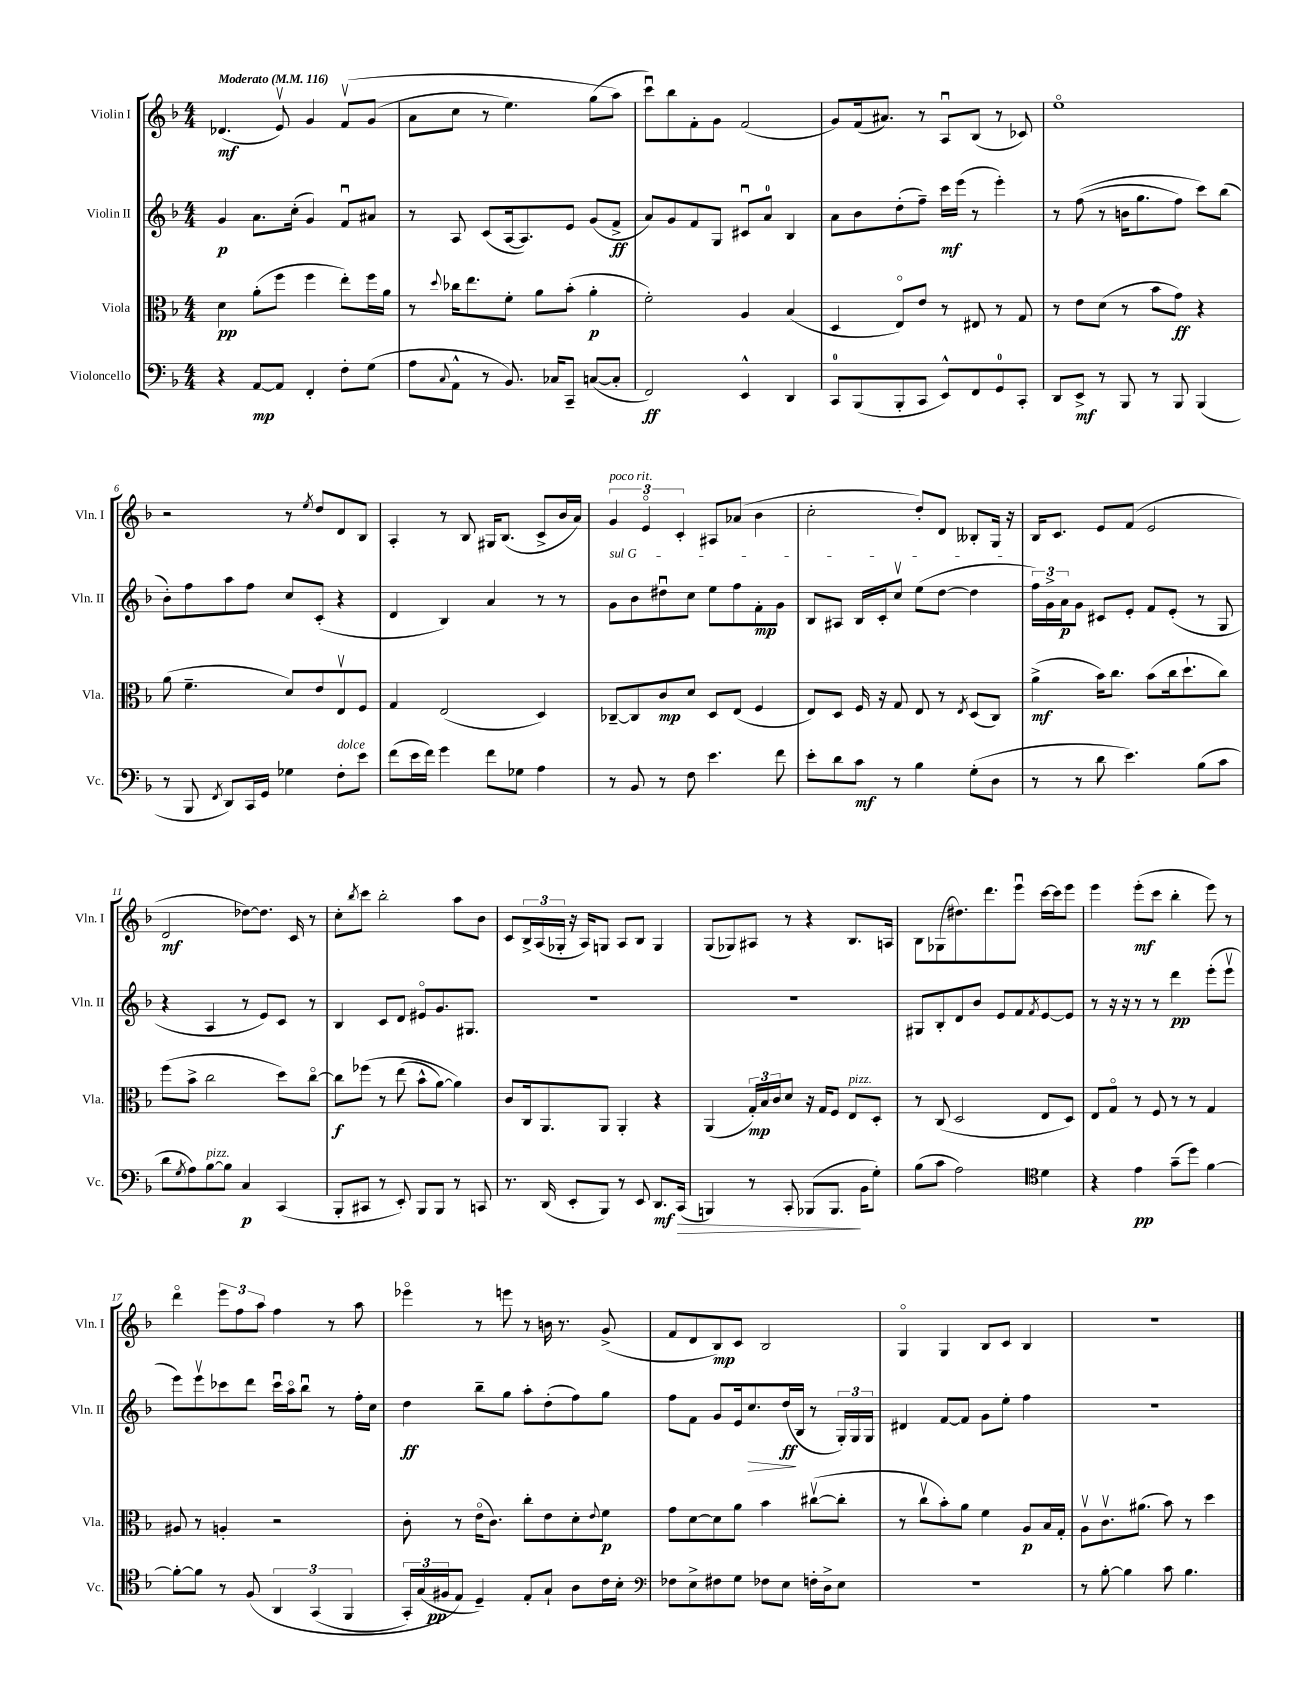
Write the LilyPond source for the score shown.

<<
\new StaffGroup <<
\new Staff = "s0" \with { instrumentName = "Violin I" shortInstrumentName = "Vln. I" } {
    \clef treble \key f \major \numericTimeSignature \time 4/4 \tempo "Moderato" 4 = 116
    des'4.\mf( e'8\upbow) g'4 f'8\upbow\( g'8( |
    a'8 c''8 r8 e''4.) g''8( a''8\) |
    c'''8\downbow) bes''8 f'8-. g'8 f'2( |
    g'8) f'16( ais'8.) r8 a8\downbow bes8( r8 ces'8) |
    e''1\flageolet |
    r2 r8 \acciaccatura { e''8 } d''8 d'8 bes8 |
    a4-. r8 bes8 gis16 bes8.( c'8-> bes'16 a'16) |
    \tuplet 3/2 { g'4^\markup { \italic "poco rit." } e'4\flageolet c'4-. } ais8 aes'8( bes'4 |
    c''2-. d''8-.) d'8 beses8-. g16 r16 |
    bes16 c'8. e'8 f'8( e'2 |
    d'2\mf des''8~) des''8. c'16 r8 |
    c''8-. \acciaccatura { bes''8 } c'''8 bes''2-. a''8 bes'8 |
    c'8 \tuplet 3/2 { bes16-> a16( ges16-. } r16 a16) g8 a8 bes8 g4 |
    g8( ges8) ais8 r8 r4 bes8. a16 |
    bes8 ges8( dis''8.) d'''8. e'''8\downbow c'''16~ c'''16 e'''8 |
    e'''4 e'''8-.\mf( c'''8 bes''4-. e'''8) r8 |
    d'''4\flageolet \tuplet 3/2 { e'''8 f''8 a''8 } f''4 r8 a''8 |
    ees'''4\flageolet r8 e'''8 r8 b'16 r8. g'8->( |
    f'8 d'8 bes8\mp) c'8 bes2 |
    g4\flageolet g4 bes8 c'8 bes4 |
    R1 \bar "|." |
}
\new Staff = "s1" \with { instrumentName = "Violin II" shortInstrumentName = "Vln. II" } {
    \clef treble \key f \major \numericTimeSignature \time 4/4
    g'4\p a'8. c''16-.( g'4) f'8\downbow ais'8 |
    r8 a8 c'8( a16~ a8.) e'8 g'8( f'8->\ff |
    a'8) g'8 f'8 g8 cis'8\downbow a'8-0 bes4 |
    a'8 bes'8 d''8-.( f''8--) c'''16\mf e'''16( r8 e'''4-.) |
    r8 f''8(\( r8 b'16 g''8. f''8) c'''8\) bes''8( |
    bes'8-.) f''8 a''8 f''8 c''8 c'8-.( r4 |
    d'4 bes4) a'4 r8 r8 |
    \once \override TextSpanner.bound-details.left.text = \markup { \italic "sul G" } g'8\startTextSpan bes'8 dis''8\downbow c''8 e''8 f''8 f'8-.\mp g'8 |
    bes8 ais8 bes16 c'16-. c''8\upbow e''8( d''8~ d''4\stopTextSpan |
    \tuplet 3/2 { f''16) g'16-> a'16\p } g'8 cis'8 e'8-. f'8 e'8-.( r8 g8 |
    r4 a4 r8 e'8) c'8 r8 |
    bes4 c'8 d'8 eis'8\flageolet g'8. gis8. |
    R1 |
    R1 |
    gis8 bes8-. d'8 bes'8 e'8 f'8 \acciaccatura { f'8 } e'8~ e'8 |
    r8 r16 r16 r8 r8 d'''4\pp e'''8-.( e'''8\upbow |
    e'''8) e'''8\upbow ces'''8 d'''8 ces'''16\downbow a''16\flageolet bes''8\downbow r8 f''16-. c''16 |
    d''4\ff bes''8-- g''8 a''8-. d''8-.( f''8) g''8 |
    f''8 f'8 g'8 e'16 c''8.\> d''16\ff\!( bes16 r8 \tuplet 3/2 { g16-.) g16 g16 } |
    dis'4 f'8~ f'8 g'8 e''8-. f''4 |
    R1 \bar "|." |
}
\new Staff = "s2" \with { instrumentName = "Viola" shortInstrumentName = "Vla." } {
    \clef alto \key f \major \numericTimeSignature \time 4/4
    d'4\pp a'8-.( f''8 f''4 e''8-.) f''16 a'16 |
    r8 \appoggiatura { d''8 } ces''16 e''8. f'8-. a'8 bes'8-.( a'4-.\p |
    f'2-.) a4 bes4( |
    d4 e8\flageolet) e'8 r8 eis8 r8 g8 |
    r8 e'8 d'8( r8 bes'8 g'8\ff) r4 |
    a'8( f'4.-- d'8) e'8 e8\upbow f8 |
    g4 e2( d4) |
    ces8~-- ces8 c'8\mp d'8 d8 e8( f4 |
    e8) d8 f16 r16 g8 e8 r8 \acciaccatura { e8 } d8( c8) |
    a'4->\mf( bes'16) c''8. bes'8( c''16 d''8.-! c''8) |
    f''8( bes'8-> c''2 d''8) c''8~\flageolet |
    c''8\f fes''8\( r8 e''8( bes'8-^ a'8~) a'4\) |
    c'8 c16 a,8. a,8 a,4-. r4 |
    a,4( \tuplet 3/2 { g16-.\mp) bes16 c'16 } d'8 r16 g16 f8 e8^\markup { \italic "pizz." } d8-. |
    r8 c8( d2 e8 d8) |
    e8 g8\flageolet r8 f8 r8 r8 g4 |
    ais8 r8 a4-. r2 |
    c'8-. r8 e'16\flageolet( c'8.) c''8-. e'8 d'8-. \appoggiatura { e'8 } f'8\p |
    g'8 d'8~ d'8 a'8 bes'4 cis''8~\upbow( cis''8-. |
    r8 c''8\upbow bes'8-.) a'8 f'4 a8\p bes16 g16-. |
    a8\upbow c'8.\upbow ais'8.( bes'8) r8 d''4 \bar "|." |
}
\new Staff = "s3" \with { instrumentName = "Violoncello" shortInstrumentName = "Vc." } {
    \clef bass \key f \major \numericTimeSignature \time 4/4
    r4 a,8~\mp a,8 f,4-. f8-. g8( |
    a8 \appoggiatura { c8 } a,8-^ r8 bes,8.) ces16 c,8-- c8~( c8-. |
    f,2\ff) e,4-^ d,4 |
    c,8-0 bes,,8( bes,,8-. c,8 e,8-^) f,8 g,8-0 c,8-. |
    d,8 e,8->\mf r8 bes,,8 r8 bes,,8 bes,,4( |
    r8 bes,,8 \acciaccatura { f,8 } d,8) c,16 g,16 ges4 f8-.^\markup { \italic "dolce" } e'8 |
    f'8( e'16 f'16) g'4 f'8 ges8 a4 |
    r8 bes,8 r8 f8 e'4. f'8 |
    e'8-. d'8 c'8\mf r8 bes4 g8-.( d8 |
    r8 r8 d'8 e'4.) bes8( c'8 |
    d'8 \acciaccatura { g8 } a8) bes8~^\markup { \italic "pizz." } bes8 c4\p c,4( |
    bes,,8-. cis,8 r8 e,8-.) bes,,8 bes,,8 r8 c,8 |
    r8. d,16( e,8-. bes,,8) r8 e,8 d,8.\mf c,16\>( |
    b,,4) r8 c,8-. bes,,8( bes,,8.\! bes,16 g8-.) |
    bes8( c'8 a2) \clef tenor d'4 |
    r4 e'4\pp g'8--( d''8) f'4~ |
    f'8~-. f'8 r8 f8\( \tuplet 3/2 { a,4 g,4( f,4 } |
    \tuplet 3/2 { g,16-.) g16( fis16\pp } e8\) d4--) e8-. g8-! a8 c'16 bes16-. |
    \clef bass fes8 e8-> fis8 g8 fes8 e8 f16-. d16-> e8 |
    R1 |
    r8 bes8~-. bes4 c'8 bes4. \bar "|." |
}
>>
>>
